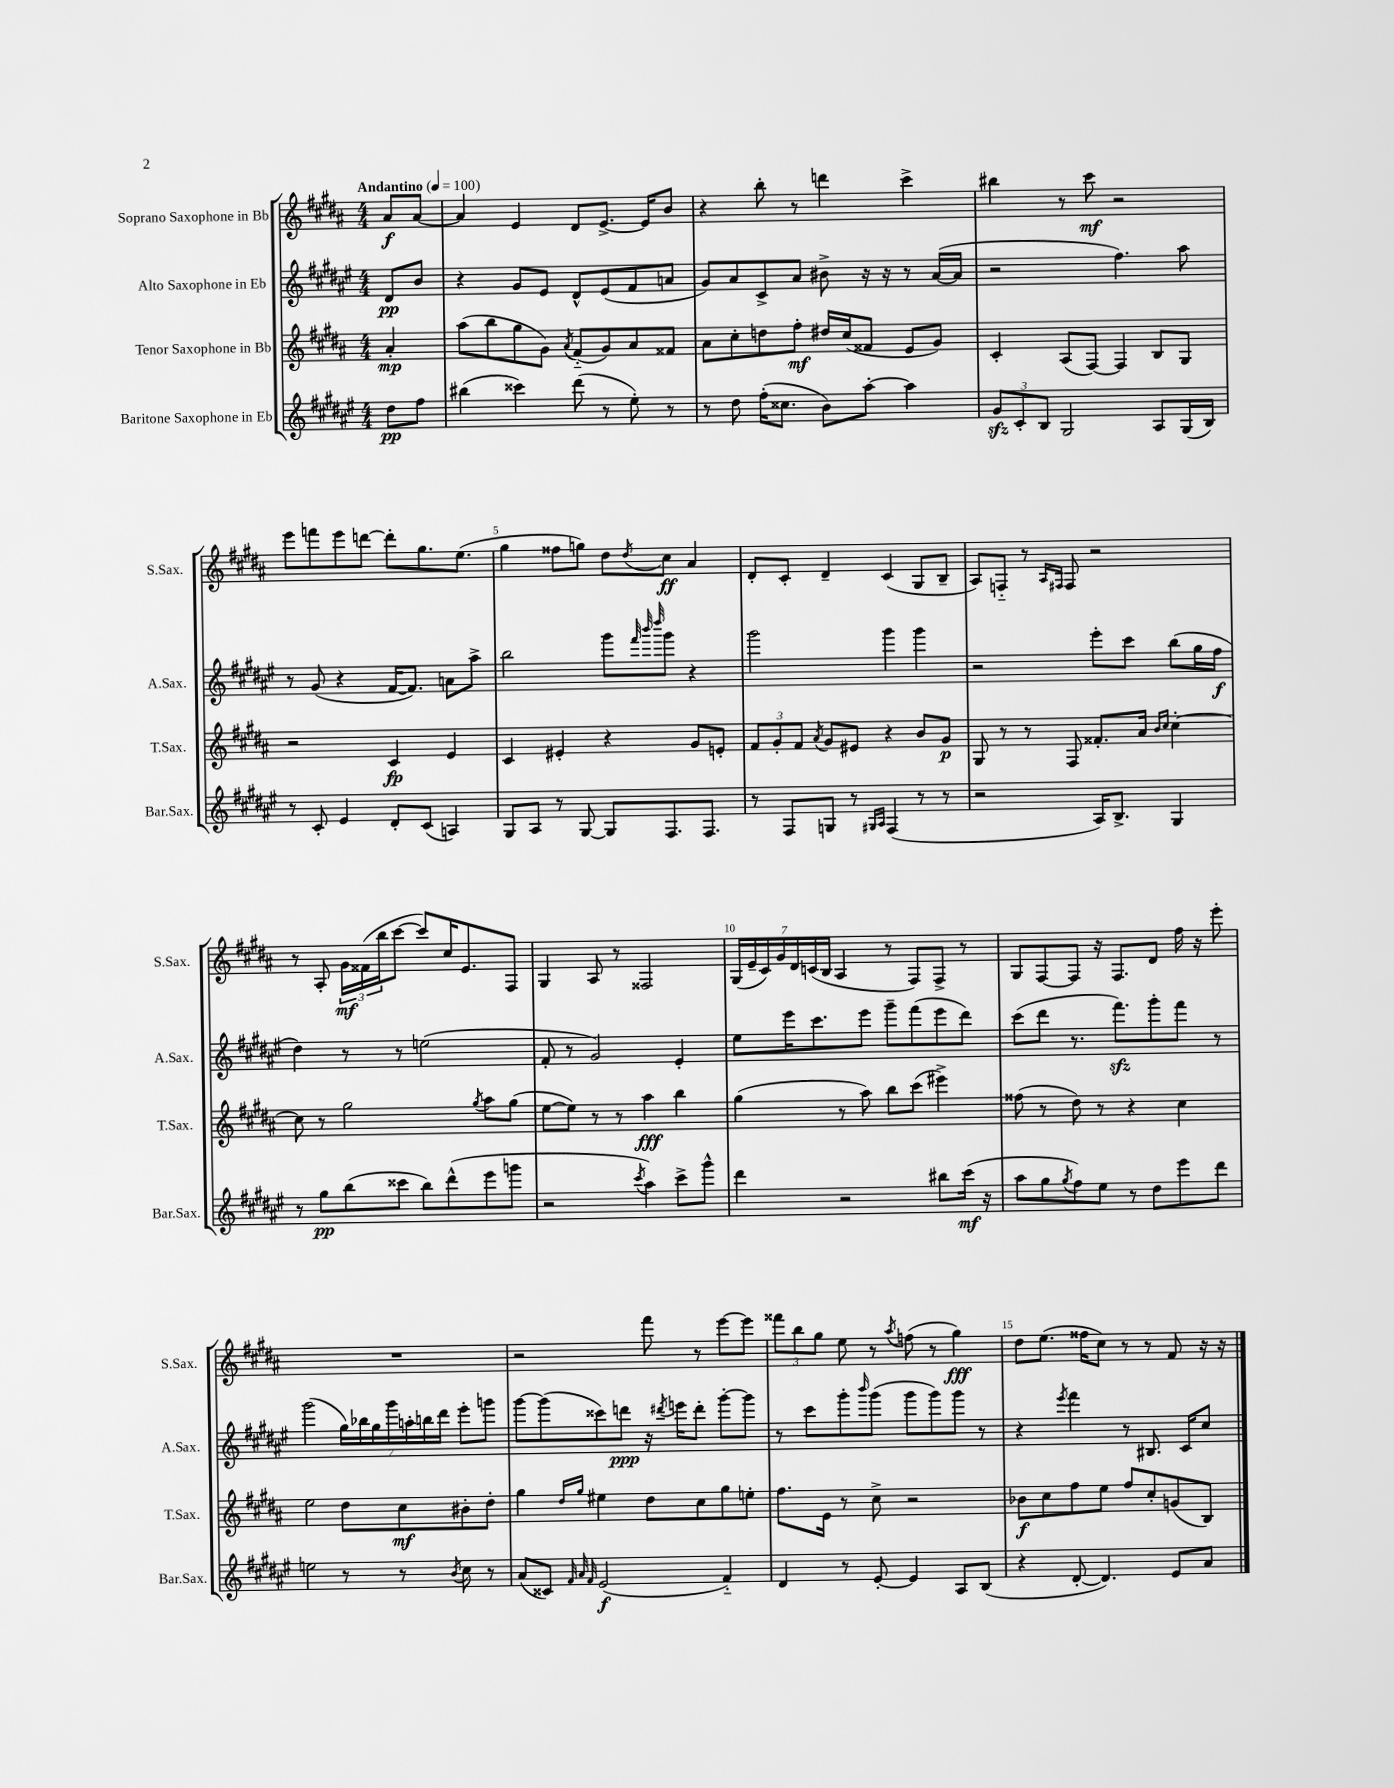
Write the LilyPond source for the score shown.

<<
\new StaffGroup <<
\new Staff = "s0" \with { instrumentName = "Soprano Saxophone in Bb" shortInstrumentName = "S.Sax." } {
    \clef treble \key b \major \numericTimeSignature \time 4/4 \partial 4 \tempo "Andantino" 4 = 100
    ais'8\f ais'8~ |
    ais'4 e'4 dis'8 e'8.~-> e'16 b'8 |
    r4 b''8-. r8 d'''4 cis'''4-> |
    bis''4 r8 cis'''8\mf r2 |
    e'''8 f'''8 e'''8 d'''8~ d'''8-. gis''8. e''8.( |
    gis''4 fisis''8 g''8) dis''8 \acciaccatura { dis''8 } cis''8\ff ais'4 |
    dis'8-. cis'8-. dis'4-- cis'4( gis8 b8-- |
    ais8) f8-_ r8 \grace { ais16 fis16 } fis8 r2 |
    r8 ais8-. \tuplet 3/2 { gis'16\mf fisis'16( b''16 } cis'''8~ cis'''8) cis''16 e'8. fis8 |
    gis4 ais8 r8 fisis2 |
    \tuplet 7/4 { gis16( e'16-- cis'16) gis'16 dis'16 c'16( b16 } ais4 r8 fis8) fis8-> r8 |
    gis8 fis8~ fis8 r16 fis8. dis'8 fis''16 r16 e'''8-. |
    R1 |
    r2 fis'''8 r8 e'''8~ e'''8 |
    \tuplet 3/2 { fisis'''8 b''8 gis''8 } e''8 r8 \acciaccatura { ais''8 } f''8( r8 gis''4\fff) |
    dis''8 e''8.( fisis''16 cis''8) r8 r8 fis'8 r16 r16 \bar "|." |
}
\new Staff = "s1" \with { instrumentName = "Alto Saxophone in Eb" shortInstrumentName = "A.Sax." } {
    \clef treble \key fis \major \numericTimeSignature \time 4/4 \partial 4
    dis'8\pp b'8 |
    r4 gis'8 eis'8 dis'8-^ eis'8( fis'8 a'8 |
    gis'8) ais'8 cis'8-> ais'8 bis'8-> r16 r16 r8 ais'16~( ais'16 |
    r2 fis''4.) ais''8 |
    r8 gis'8( r4 fis'16~ fis'8.) a'8 ais''8-> |
    b''2 gis'''8 \grace { fis'''32 b'''32 dis''''32 } gis'''8 r4 |
    gis'''2 gis'''4 gis'''4 |
    r2 eis'''8-. cis'''8 b''8( gis''16 fis''16\f |
    dis''4) r8 r8 e''2( |
    fis'8-. r8 gis'2) eis'4-. |
    eis''8 eis'''16 cis'''8. eis'''8 gis'''8-- fis'''8( eis'''8 dis'''8) |
    cis'''8( dis'''8 r8. fis'''8.\sfz) gis'''8-. fis'''8 r8 |
    gis'''2( \tuplet 7/4 { gis''16) bes''16 gis''16 gis'''16 a''16-. b''16 dis'''16 } eis'''8-. g'''8 |
    gis'''8~ gis'''8( cisis'''8) d'''8\ppp r16 \acciaccatura { dis'''8 } e'''16 dis'''8-. gis'''8~-. gis'''8 |
    r8 cis'''8 gis'''8-. \grace { b'''16 } gis'''8( gis'''8 gis'''8) gis'''8 r8 |
    r4 \acciaccatura { eis'''8 } fis'''4 r8 bis8. cis'16 cis''8 \bar "|." |
}
\new Staff = "s2" \with { instrumentName = "Tenor Saxophone in Bb" shortInstrumentName = "T.Sax." } {
    \clef treble \key b \major \numericTimeSignature \time 4/4 \partial 4
    ais'4-.\mp |
    ais''8( b''8 gis''8 gis'8) \acciaccatura { ais'8 } fis'8-_( gis'8) ais'8 fisis'8 |
    ais'8 cis''8-. d''8 fis''8-.\mf dis''16 cis''16( fisis'8 e'8 gis'8) |
    cis'4-. ais8( fis8~) fis4 b8 gis8 |
    r2 cis'4\fp e'4 |
    cis'4 eis'4-. r4 gis'8 e'8-. |
    \tuplet 3/2 { fis'8 gis'8-. fis'8 } \acciaccatura { ais'8 } gis'8 eis'8 r4 b'8 gis'8\p |
    gis8 r8 r8 fis8 fisis'8.-. ais'16 \grace { b'16 cis''16 } cis''4~-. |
    cis''8 r8 gis''2 \acciaccatura { gis''8 } ais''8 gis''8( |
    e''8~ e''8) r8 r8 ais''4\fff b''4 |
    gis''4( r8 ais''8) b''8 cis'''8( eis'''4->) |
    fisis''8( r8 dis''8) r8 r4 cis''4 |
    e''2 dis''8 cis''8\mf bis'8-. dis''8-. |
    gis''4 \grace { dis''16 gis''16 } eis''4 dis''8 cis''8 gis''8 e''8-. |
    fis''8. e'16 r8 cis''8-> r2 |
    bes'8\f cis''8 fis''8 e''8 fis''8 cis''8-. g'8( b8) \bar "|." |
}
\new Staff = "s3" \with { instrumentName = "Baritone Saxophone in Eb" shortInstrumentName = "Bar.Sax." } {
    \clef treble \key fis \major \numericTimeSignature \time 4/4 \partial 4
    dis''8\pp fis''8 |
    bis''4( cisis'''4) dis'''8( r8 eis''8-.) r8 |
    r8 dis''8 fis''16-.( cisis''8. b'8) ais''8~-. ais''4 |
    \tuplet 3/2 { gis'8\sfz cis'8-. b8 } gis2 ais8 gis16( b16) |
    r8 cis'8-. eis'4 dis'8-. cis'8( a4) |
    gis8 ais8 r8 gis8~ gis8 fis8. fis8. |
    r8 fis8 g8 r8 \grace { gis16 ais16 } fis4( r8 r8 |
    r2 ais16) b8.-> gis4 |
    r8 gis''8\pp b''8( cisis'''8 b''8) dis'''8-^( eis'''8 g'''8 |
    r2 \acciaccatura { cis'''8 } ais''4) cis'''8-> gis'''8-^ |
    dis'''4 r2 bis''8 cis'''16\mf( r16 |
    ais''8 gis''8 \acciaccatura { gis''8 } fis''8) eis''8 r8 dis''8 eis'''8 dis'''8 |
    e''2 r8 r8 \acciaccatura { b'8 } cis''8 r8 |
    ais'8( cisis'8) \grace { fis'32 ais'32 fis'32 } eis'2\f( fis'4-_) |
    dis'4 r8 eis'8~-. eis'4 ais8 b8( |
    r4 dis'8~-. dis'4.) eis'8 ais'8 \bar "|." |
}
>>
>>
\layout { \context { \Score \override BarNumber.break-visibility = ##(#f #t #t) barNumberVisibility = #(every-nth-bar-number-visible 5) } }
